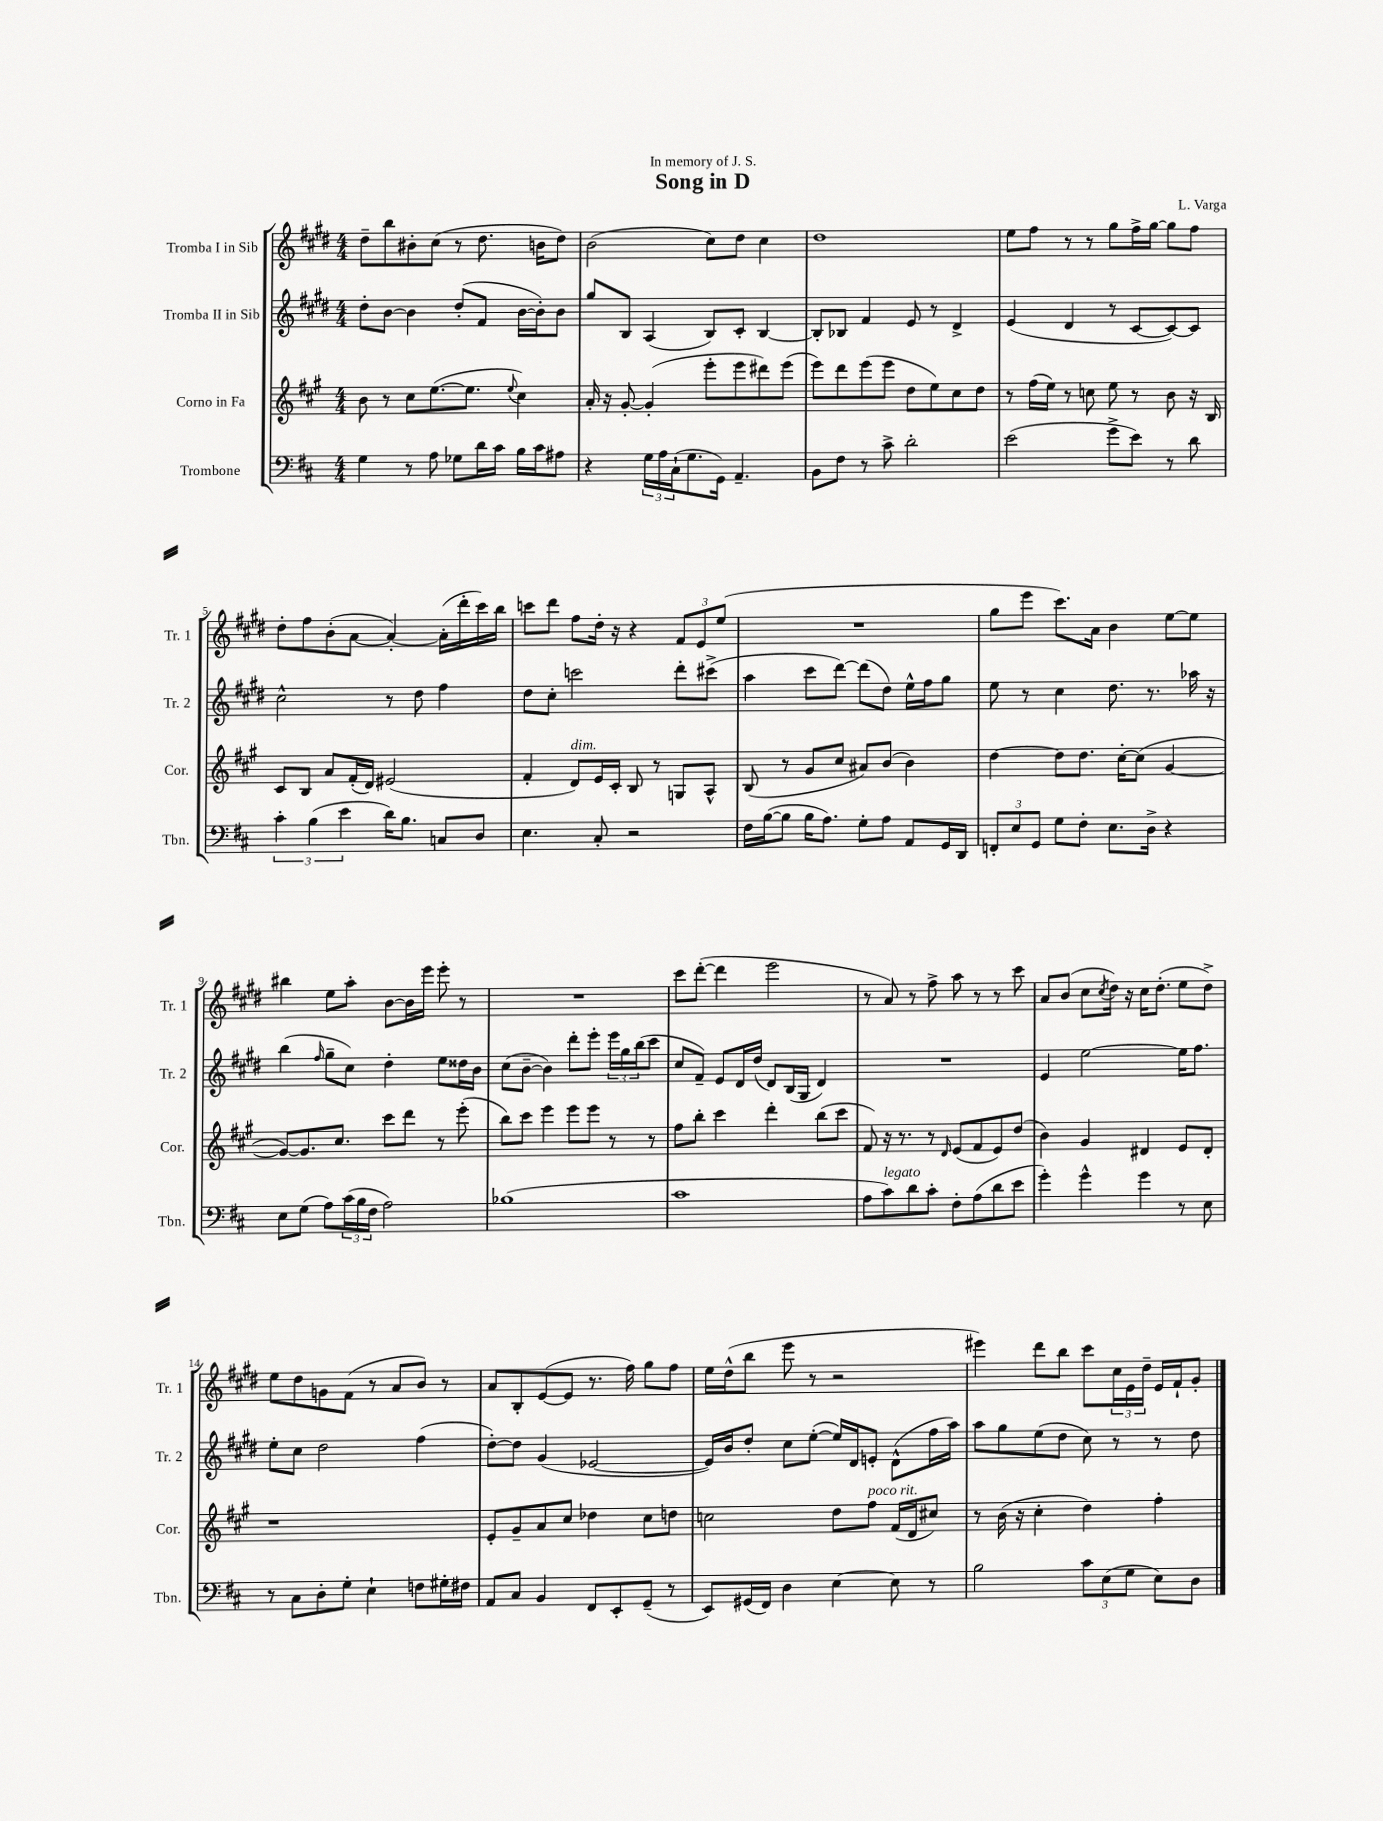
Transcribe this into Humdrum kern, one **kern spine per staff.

**kern	**kern	**kern	**kern
*staff4	*staff3	*staff2	*staff1
*clefF4	*clefG2	*clefG2	*clefG2
*k[f#c#]	*k[f#c#g#]	*k[f#c#g#d#]	*k[f#c#g#d#]
*M4/4	*M4/4	*M4/4	*M4/4
4G\	8b\	8dd#'\L	8dd#~\L
.	8r	[8b\J	8bb\
8r	8cc#\L	4b\]	8b#'\
8A\	([8.ee\	.	(8cc#\J
8G-\L	.	(8dd#'/L	8r
.	8.ee\]J	.	.
16d\L	.	8f#/J	8.dd#\
16c#\JJ	.	.	.
.	8qqee/	.	.
16B\LL	4cc#\)	[16b\LL	.
16c#\J	.	16b'\]J)	16b\LK
8A#\J	.	8b\J	8dd#\J)
=	=	=	=
4r	16a'/	8gg#/L	(2b\
.	16r	.	.
.	[8g#'/	8B/J	.
24G\LL	(4g#'/]	(4A/	.
24A\	.	.	.
(24C#`\J	.	.	.
8.G\	.	.	.
.	8eee'\L	8B/L)	8cc#\L)
16GG\Jk)	.	.	.
4.AA~/	8eee\	8c#'/J	8dd#\J
.	8ddd#\)	[4B/	4cc#\
.	(8eee\J	.	.
=	=	=	=
8BB\L	8eee\L)	8B'/]L	1dd#
8F#\J	8ddd\	8B-/J	.
8r	(8eee\	4f#/	.
8c#^\	8eee\J	.	.
2d'\	8dd\L	8e/	.
.	8ee\)	8r	.
.	8cc#\	4d#^/	.
.	8dd\J	.	.
=	=	=	=
(2e\	8r	(4e/	8ee\L
.	(16ff#\LL	.	8ff#\J
.	16ee\JJ)	.	.
.	8r	4d#/	8r
.	8cc\	.	8r
8g^\L	8ee\	8r	8gg#\L
8e\J)	8r	[8c#/L	16ff#^\L
.	.	.	[16gg#\JJ
8r	8b\	8c#/_)	8gg#\]L
8d\	16r	8c#/]J	8ff#\J
.	16B/	.	.
=	=	=	=
6c#'\	8c#/L	2cc#^^\	8dd#'\L
.	8B/J	.	8ff#\
(6B\	.	.	.
.	8a/L	.	(8b'\
6e\	.	.	.
.	(16f#'/L	.	[8a\J
.	16d/JJ)	.	.
16d\LK)	(2e#/	8r	4a'/_)
8.B\J	.	.	.
.	.	8dd#\	.
8C/L	.	4ff#\	(16a'\]LL
.	.	.	16ddd#'\
8D/J	.	.	16ccc#\)
.	.	.	16bb\JJ
=	=	=	=
4.E\	4f#'/	8dd#\L	8ccc\L
.	.	8cc#'\J	8ddd#\J
.	8d/L)	2ccc\	8ff#\L
8C#'/	16e/L	.	16dd#'\Jk
.	16c#'/JJ	.	16r
2r	8B/	.	4r
.	8r	.	.
.	8G/L	8ddd#'\L	12f#/L
.	.	.	12e/
.	8A^^/J	(8ccc#^\J	.
.	.	.	(12ee/J
=	=	=	=
16F#\LL	(8B/	4aa\	1r
([16B\J	.	.	.
8B\]J	8r	.	.
16B\LK	8g#/L	8ccc#\L	.
8.A\J)	.	.	.
.	8cc#/J	[8ddd#\J)	.
8G'\L	8a#/L)	(8ddd#\]L	.
8A\J	(8b/J	8dd#\J)	.
8AA/L	4b\)	16ee^^\LL	.
.	.	16ff#\J	.
16GG/L	.	8gg#\J	.
16DD/JJ	.	.	.
=	=	=	=
12FF'/L	[4dd\	8ee\	8gg#\L
12E/	.	.	.
.	.	8r	8eee\J
12GG/J	.	.	.
8G\L	8dd\]L	4cc#\	8.ccc#\L)
8F#'\J	8.dd\J	.	.
.	.	.	16a\Jk
8.E\L	.	8.dd#\	4b\
.	[16cc#'\LK	.	.
.	(8cc#\]J	.	.
16D^\Jk	.	8.r	.
4r	[4g#/	.	[8ee\L
.	.	16aa-\	8ee\]J
.	.	16r	.
=	=	=	=
8E\L	8g#/_L)	(4bb\	4bb#\
(8G\J	8.g#/]	.	.
.	.	16qqff#/	.
8A\L)	.	8gg#~\L	8ee\L
.	8.cc#/J	.	.
(24c#\L	.	8cc#\J)	8aa'\J
24B\	.	.	.
24F#\JJ	.	.	.
2A\)	8ccc#\L	4dd#'\	[8b\L
.	8ddd\J	.	16b\]L
.	.	.	16eee\JJ
.	8r	8ee\L	8eee'\
.	(8eee'\	16dd##\L	8r
.	.	16b\JJ	.
=	=	=	=
(1B-	8bb\L)	(8cc#\L	1r
.	8ccc#\J	[8b~\J	.
.	4eee\	4b\])	.
.	8eee\L	8ddd#'\L	.
.	8eee\J	8eee'\J	.
.	8r	24eee\LL	.
.	.	24gg#\	.
.	.	(24bb\J	.
.	8r	8ccc#\J	.
=	=	=	=
1c#	8ff#\L	8cc#/L	8ccc#\L
.	8bb'\J	8f#~/J)	([8ddd#'\J
.	4ccc#\	8e/L	4ddd#\]
.	.	16d#/L	.
.	.	(16dd#/JJ	.
.	4ddd'\	8d#/L)	2eee\
.	.	(16B/L	.
.	.	16G#/JJ	.
.	(8bb\L	4d#/)	.
.	8ccc#\J	.	.
=	=	=	=
8A\L	8f#/)	1r	8r
8c#\)	16r	.	8a/)
.	8.r	.	.
8d\	.	.	8r
8c#'\J	8r	.	8ff#^\
.	16qqd/	.	.
8F#'\L	(8e/L	.	8aa\
(8A\	8f#/	.	8r
8d\	8e/)	.	8r
8e\J	(8dd/J	.	8ccc#\
=	=	=	=
4g'\)	4b\)	4e/	8a/L
.	.	.	(8b/J
4g^^\	4g#/	[2ee\	8cc#\L
.	.	.	8qcc#/
.	.	.	16dd#\Jk)
.	.	.	16r
4g\	4d#/	.	16cc#\LK
.	.	.	(8.dd#'\J
8r	8e/L	16ee\]LK	8ee\L
.	.	8.ff#\J	.
8E\	8d#'/J	.	8dd#^\J)
=	=	=	=
8r	1r	8ee'\L	8ee\L
8C#\L	.	8cc#\J	8dd#\
8D'\	.	2dd#\	8g\
8G'\J	.	.	(8f#\J
4E`\	.	.	8r
.	.	.	8a/L
8F\L	.	(4ff#\	8b/J)
16G#'\L	.	.	8r
16F#\JJ	.	.	.
=	=	=	=
8AA/L	8e'/L	[8dd#'\L)	8a/L
8C#/J	8g#~/	8dd#\]J	8B'/
4BB/	8a/	(4g#/	([8e/
.	8cc#/J	.	8e/]J
8FF#/L	4dd-\	[2e-/	8.r
8EE'/	.	.	.
.	.	.	16ff#\)
(8GG~/J	8cc#\L	.	8gg#\L
8r	8dd\J	.	8ff#\J
=	=	=	=
8EE/L)	2cc\	16e-/]LL)	16ee\LL
.	.	16b/J	(16dd#^^\J
(16GG#/L	.	8dd#'/J	8bb\J
16FF#/JJ)	.	.	.
4D\	.	8cc#\L	8eee\
.	.	([8ee'\J	8r
[4E\	8dd\L	16ee/]LL)	2r
.	.	16d#/J	.
.	8ff#\J	8e'/J	.
8E\]	(16f#/LL	(8d#^^\L	.
.	16d/J	.	.
8r	8cc#/J)	16ff#\L	.
.	.	16aa\JJ)	.
=	=	=	=
2B\	8r	8aa\L	4eee#\)
.	(16b\	8gg#\	.
.	16r	.	.
.	4cc#'\	(8ee\	8ddd#\L
.	.	8dd#\J	8bb\J
12c#\L	4dd\)	8cc#\)	8ccc#\L
(12E\	.	.	.
.	.	8r	24cc#\L
12G\J	.	.	24e\
.	.	.	24dd#~\JJ
8E\L)	4ff#'\	8r	16e/LL
.	.	.	16f#`/J
8D\J	.	8dd#\	8g#'/J
==	==	==	==
*-	*-	*-	*-
